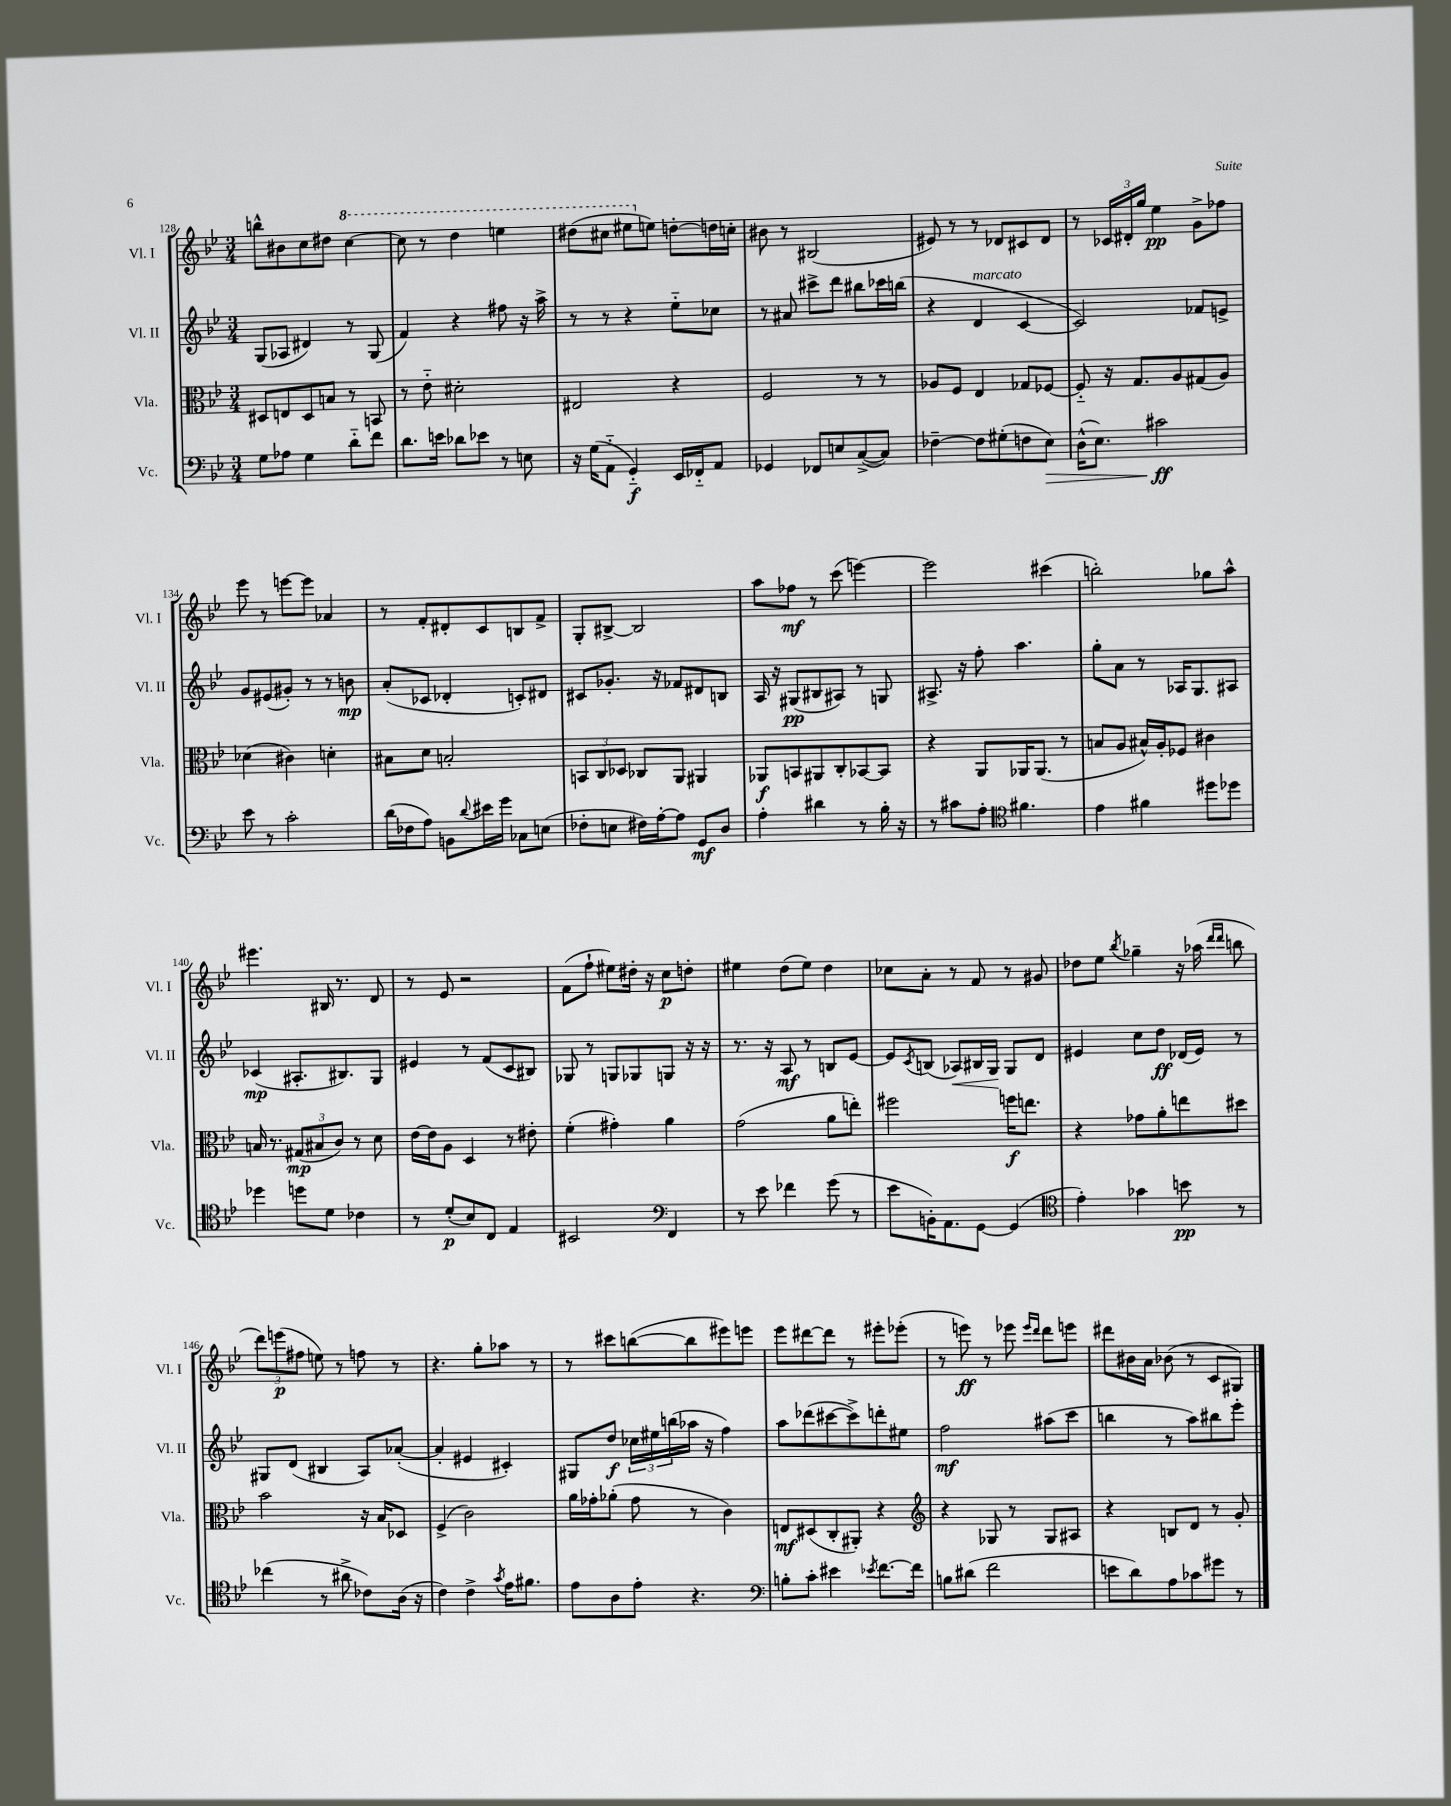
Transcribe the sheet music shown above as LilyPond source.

<<
\new StaffGroup <<
\new Staff = "s0" \with { instrumentName = "Vl. I" shortInstrumentName = "Vl. I" } {
    \clef treble \key bes \major \numericTimeSignature \time 3/4
    b''8-^ bis'8 c''8 dis''8 \ottava #1 c'''4~ |
    c'''8 r8 d'''4 e'''4 |
    dis'''8( cis'''8 eis'''8 \ottava #0 e''8) d''!8~-. d''!16 c''!16-. |
    bis'8 r8 bis2( |
    eis'8) r8 r8 des'8 cis'8 des'8 |
    r8 \tuplet 3/2 { ces'16 dis'16-. g''16 } ees''4\pp g'8-> fes''8 |
    ees'''8 r8 e'''8~ e'''8 aes'4 |
    r8 f'8-. dis'8-. c'8 b8 f'8-> |
    g8-. bis8~-> bis2 |
    a''8 fes''8\mf r8 c'''8( e'''4~) |
    e'''2 cis'''4( |
    b''2-.) ges''8 a''8-^ |
    eis'''4. bis16 r8. d'8 |
    r8 ees'8 r2 |
    f'8( f''8-! eis''8) dis''16-. r16 c''8\p d''8-. |
    eis''4 d''8( eis''8) d''4 |
    ces''8 a'8-. r8 f'8 r8 gis'8 |
    des''8 ees''8 \acciaccatura { bes''8 } ges''4-- r16 aes''16( \grace { d'''16 d'''16 } b''8 |
    \tuplet 3/2 { d'''8) e'''8\p( fis''8 } e''8) r8 f''8 r8 |
    r4. g''8-. aes''8 r8 |
    r8 cis'''8 b''8~( b''8 eis'''8) e'''8 |
    ees'''8 dis'''8~ dis'''8 r8 eis'''8-. ees'''8-.( |
    r8 e'''8\ff) r8 ees'''8 \grace { ees'''16 d'''16 } d'''8 e'''8 |
    dis'''8 bis'16 a'16 bes'8( r8 c'8 gis8) \bar "|." |
}
\new Staff = "s1" \with { instrumentName = "Vl. II" shortInstrumentName = "Vl. II" } {
    \clef treble \key bes \major \numericTimeSignature \time 3/4
    g8( aes8 dis'4) r8 g8( |
    f'4) r4 fis''8 r16 a''16-> |
    r8 r8 r4 ees''8-_ ces''8 |
    r8 ais'8 cis'''8-> d'''8 bis''8 ces'''16 b''16( |
    r4 d'4^\markup { \italic "marcato" } c'4~ |
    c'2) fes'8 e'8-> |
    g'8 eis'8( gis'8-.) r8 r8 b'8\mp |
    a'8-.( ces'8 des'4-. c'8-.) dis'8 |
    cis'8 ges'8.-. r16 fes'8 dis'8 b8 |
    a16 r16 gis8\pp( bis8 ais8) r8 g8 |
    ais8.-> r16 f''8-. a''4. |
    g''8-. a'8 r8 aes16 g8. ais8 |
    ces'4\mp( ais8.-. bis8.) g8 |
    eis'4 r8 f'8( c'8 bis8) |
    ges8 r8 g8 ges8 g8 r16 r16 |
    r8. r16 a8\mf r8 b8 ees'8~ |
    ees'8 \acciaccatura { c'8 } b8( aes8\<) bis16 g16\! g8 d'8 |
    eis'4 c''8 d''8\ff des'16( eis'16) r8 |
    gis8 d'8( bis4 a8) aes'8~-.( |
    aes'4-. eis'4 cis'4-.) |
    gis8 d''8\f \tuplet 3/2 { ces''16 eis''16 b''16( } aes''16 r16 f''4) |
    a''8 des'''8( cis'''8~ cis'''8->) d'''8-. eis''8 |
    f''2\mf ais''8( c'''8 |
    b''4 r8 a''8) bis''8 ees'''8-. \bar "|." |
}
\new Staff = "s2" \with { instrumentName = "Vla." shortInstrumentName = "Vla." } {
    \clef alto \key bes \major \numericTimeSignature \time 3/4
    dis8 e8 dis8 b8 r8 b,8 |
    r8 ees'8-_ dis'2-. |
    eis2 r4 |
    f2 r8 r8 |
    aes8 f8 ees4 ges8 fes8~ |
    fes8-_ r16 g8. a8 gis8( a8) |
    des'4( cis'4) d'4-. |
    bis8 d'8 b2-. |
    \tuplet 3/2 { b,8 c8 des8 } ces8 a,8 ais,4 |
    aes,8\f b,8 ais,8 c8-. bes,8~ bes,8 |
    r4 a,8 aes,16 aes,8.( r8 |
    b8 a8 bis16-^) a16-. fes8 cis'4 |
    b16 r8. \tuplet 3/2 { gis8\mp( bis8 c'8) } r8 d'8 |
    ees'16~ ees'16 a8 d4 r8 eis'8-. |
    f'4-.( gis'4-.) a'4 |
    g'2( a'8 e''8-.) |
    fis''2 f''16\f e''8. |
    r4 ges'8 a'8-. e''8 dis''8 |
    bes'2 r16 bes16 des8 |
    f4->( c'2) |
    a'16 ges'16-. aes'8-.( ges'8 r8 c'4) |
    e8\mf dis8( c8-. ais,8-.) r4 |
    \clef treble r4 ges8 r8 ges8 ais8 |
    r4 b8 d'8 r8 g'8-. \bar "|." |
}
\new Staff = "s3" \with { instrumentName = "Vc." shortInstrumentName = "Vc." } {
    \clef bass \key bes \major \numericTimeSignature \time 3/4
    g8 aes8 g4 d'8-_ f'8 |
    d'8. e'16 des'8 ees'8 r8 e8 |
    r16 g16( a,8-_ g,4-_\f) ees,16 fes,16-_ a,8 |
    ges,4 fes,8 e8 c8~->( c8) |
    fes4~-- fes8 gis8-.( f8 ees8\>) |
    d16-^( ees8.) cis'2\ff\! |
    ees'8 r8 c'2-. |
    d'16( fes16 a8) b,8 \appoggiatura { d'8 } eis'16 g'16 ces8 e8( |
    fes8-. e8 fis16) a16~-. a8 g,8\mf d8 |
    a4-. dis'4 r8 bes16-. r16 |
    r8 cis'8 a8-. \clef tenor fis'4. |
    ees'4 fis'4 dis''8 des''8 |
    des''4 d''8 d'8 ces'4 |
    r8 d'8-.\p( bes8) c8 ees4 |
    bis,2 \clef bass f,4 |
    r8 ees'8 fes'4 g'8( r8 |
    ees'8 b,16-.) a,8. g,8~ g,4( |
    \clef tenor ees'4-.) ges'4 b'8\pp r8 |
    ces''4( r8 ais'8-> ces'8) a16( r16 |
    c'4) c'4-> \acciaccatura { g'8 } ees'16 fis'8. |
    ees'8 a8 ees'8-. r4. |
    \clef bass b8-. c'8-. eis'4 \acciaccatura { ees'8 } f'8.~ f'16 |
    b8 dis'8( f'2 |
    e'8 d'8) a8 ces'8 gis'8 r8 \bar "|." |
}
>>
>>
\layout { \context { \Score currentBarNumber = #128 } }
